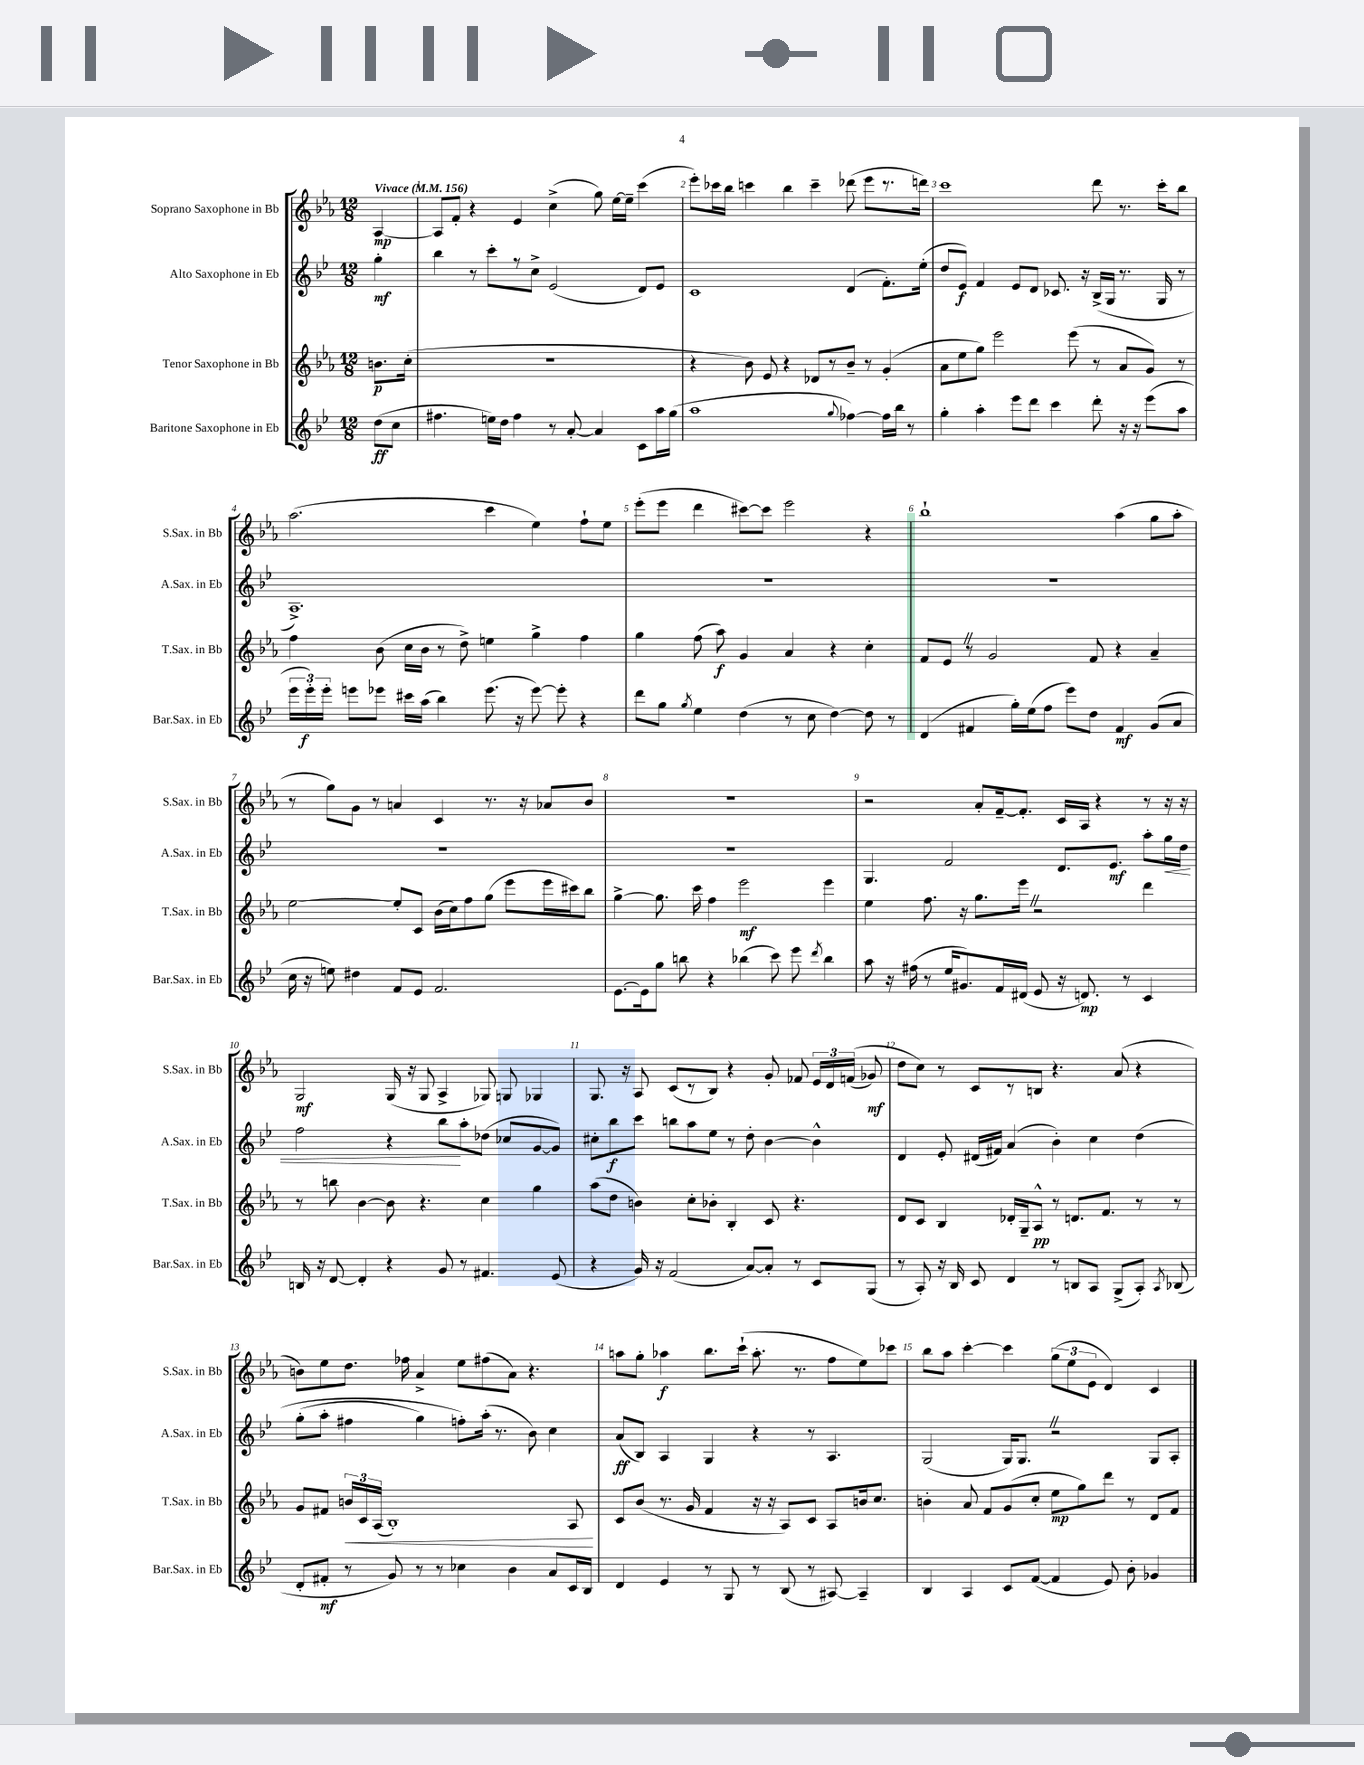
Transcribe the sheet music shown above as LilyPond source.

<<
\new StaffGroup <<
\new Staff = "s0" \with { instrumentName = "Soprano Saxophone in Bb" shortInstrumentName = "S.Sax. in Bb" } {
    \clef treble \key ees \major \numericTimeSignature \time 12/8 \partial 4 \tempo "Vivace" 4 = 156
    \autoBeamOff aes4~\mp |
    aes8[ f'8]-. r4 ees'4 c''4->( g''8) ees''16[~ ees''16]-- c'''4( |
    ees'''8[-.) ces'''16 bes''16] c'''4 bes''4 c'''4-- des'''8( ees'''8[ r8. d'''16]) |
    c'''1 d'''8 r8. c'''16[-. bes''8] |
    aes''2.( c'''4 ees''4) f''8[-! ees''8] |
    ees'''8[-.( ees'''8] d'''4 cis'''8[~) cis'''8] ees'''2 r4 |
    bes''1-! aes''4( g''8[ aes''8]-. |
    r8 g''8[) g'8] r8 a'4 c'4 r8. r16 aes'8[ bes'8] |
    R1. |
    r2 aes'8[-. f'16~-- f'8.]-. c'16[ aes16] r4 r8 r16 r16 |
    g2\mf g16( r16 g8 aes4-> ges8) g8 ges4 |
    g8. r16 aes8 c'8[( r8 bes8]) r4 g'8-. fes'8 \tuplet 3/2 { ees'16[ d'16 f'16](\( } ges'8\mf) |
    d''8[ c''8]\) r8 c'8[ r8 b8] r4. aes'8( r4 |
    b'8[) ees''8 d''8.] fes''16 aes'4-> ees''8[ fis''8( aes'8]) r4. |
    a''8[ g''8]-. aes''4\f bes''8.[ c'''16]-!( aes''8.-. r8. f''8[ ees''8) ces'''8] |
    bes''8[ aes''8] c'''4~-. c'''4 \tuplet 3/2 { g''8[( ees''8 ees'8] } d'4) c'4 \bar "|." |
}
\new Staff = "s1" \with { instrumentName = "Alto Saxophone in Eb" shortInstrumentName = "A.Sax. in Eb" } {
    \clef treble \key bes \major \numericTimeSignature \time 12/8 \partial 4
    \autoBeamOff g''4-.\mf |
    bes''4 r8 c'''8[-. r8 c''8]-> ees'2( d'8[) ees'8] |
    c'1 d'4( f'8.[-.) ees''16]-.( |
    d''8[ ees'8]\f) f'4 ees'8[ d'8] ces'8. r16 bes16[->( g16] r8. g16 r8 |
    a1.->) |
    R1. |
    R1. |
    R1. |
    R1. |
    g4. f'2 d'8.[ ees'8.]\mf a''8[-. g''16\< d''16] |
    f''2 r4 bes''8[\! a''8-. des''8]( ces''8[ g'8~ g'8]) |
    cis''8[-. bes''8\f c'''8] b''8[ a''8 ees''8] r8 d''8-. bes'4~ bes'4-^ |
    d'4 ees'8-. dis'16[( fis'16]) a'4( bes'4-.) c''4 d''4\( |
    g''8[-.( a''8]-. fis''4 g''4) f''8[-.\) a''16]-.( r8. bes'8) c''4 |
    a'8[\ff( bes8]) a4 g4 r4 r8 a4. |
    g2( g16[) g8.] \once \override BreathingSign.text = \markup { \musicglyph "scripts.caesura.straight" } \breathe r2 g8[ a8]-. \bar "|." |
}
\new Staff = "s2" \with { instrumentName = "Tenor Saxophone in Bb" shortInstrumentName = "T.Sax. in Bb" } {
    \clef treble \key ees \major \numericTimeSignature \time 12/8 \partial 4
    \autoBeamOff b'8.[\p c''16]-.( |
    R1. |
    r4 bes'8) ees'8 r4 des'8[ r8 bes'8]-- r8 g'4-.( |
    aes'8[ ees''8 g''8]) ees'''2 ees'''8( r8 aes'8[ g'8]) r8 |
    f''4 bes'8( c''16[ bes'16] r8 d''8->) e''4 g''4-> f''4 |
    g''4 f''8( aes''8\f) g'4 aes'4 r4 c''4-. |
    f'8[ ees'8] \once \override BreathingSign.text = \markup { \musicglyph "scripts.caesura.straight" } \breathe r8 g'2 f'8 r4 aes'4-- |
    ees''2~ ees''8[-. c'8] bes'16[( c''16) f''8 g''8]( ees'''8[ ees'''16 cis'''16) bes''8] |
    g''4~-> g''8. c'''16 f''4 ees'''2\mf ees'''4 |
    ees''4 f''8. r16 g''8.[ ees'''16] \once \override BreathingSign.text = \markup { \musicglyph "scripts.caesura.straight" } \breathe r2 d'''4 |
    r8 b''8 bes'4~ bes'8 r4. c''4 g''4 |
    aes''8[( d''8] b'4) c''8[-. bes'8]-. bes4-. c'8 r4. |
    d'8[ c'8] bes4 des'16[-. g16-- aes8]-^\pp r8 d'8.[ f'8.] r8 r8 |
    g'8[ fis'8] \tuplet 3/2 { b'16[\< c'16 aes16]( } bes1-.) aes8\! |
    c'8[ bes'8]( r8. g'16 f'4 r16 r16 aes8[) c'8] aes8[ b'16 c''8.] |
    b'4-. aes'8 f'8[ g'8( c''8]-. ees''8[\mp g''8) d'''8] r8 d'8[ f'8] \bar "|." |
}
\new Staff = "s3" \with { instrumentName = "Baritone Saxophone in Eb" shortInstrumentName = "Bar.Sax. in Eb" } {
    \clef treble \key bes \major \numericTimeSignature \time 12/8 \partial 4
    \autoBeamOff d''8[\ff( c''8] |
    fis''4. e''16[) d''16] fis''4 r8 a'8~-. a'4 c'8[ a''16 g''16]( |
    a''1 \appoggiatura { g''8 } fes''4~) fes''16[ bes''16] r8 |
    g''4-. a''4-. ees'''8[ d'''8] c'''4 d'''8-. r16 r16 ees'''8[( a''8] |
    \tuplet 3/2 { ees'''16[ ees'''16-.\f) ees'''16]-. } e'''8[ ees'''8] cis'''16[ a''16]( bes''4) ees'''8.( r16 ees'''8~) ees'''8-. r4 |
    d'''8[ g''8] \acciaccatura { g''8 } ees''4 d''4( r8 c''8 d''4~) d''8 r8 |
    d'4( fis'4 g''16[-.) ees''16( f''8] ees'''8[) d''8] fis'4\mf g'8[( a'8] |
    c''16 r16 e''8) dis''4 f'8[ ees'8] f'2. |
    ees'8.[~ ees'16 g''8] b''8 r4 bes''4( c'''8) ees'''8 \acciaccatura { d'''8 } bes''4 |
    a''8 r16 fis''16( r8 ees''16[ gis'8.) f'16 dis'16]( ees'8 r16 d'8.\mp) r8 c'4 |
    b16 r16 d'8~ d'4-. r4 g'8 r8 fis'4. ees'8( |
    r4 g'16) r16 f'2( a'8[~) a'8]-. r8 c'8[ g8]( |
    r8 a8-.) r16 bes16 c'8 d'4 r8 b8[ a8] g8[->( a8]-.) \acciaccatura { a8 } bes8( |
    d'8[-. fis'8]-.\mf r8 g'8) r8 r8 ces''4 bes'4 a'8[ c'16 bes16] |
    d'4 ees'4 r8 g8 r8 bes8( r8 ais8~) ais4-- |
    bes4 a4 c'8[ f'8]~( f'4 ees'8) bes'8-. ges'4 \bar "|." |
}
>>
>>
\layout { \context { \Score \override BarNumber.break-visibility = ##(#f #t #t) barNumberVisibility = #all-bar-numbers-visible } }
